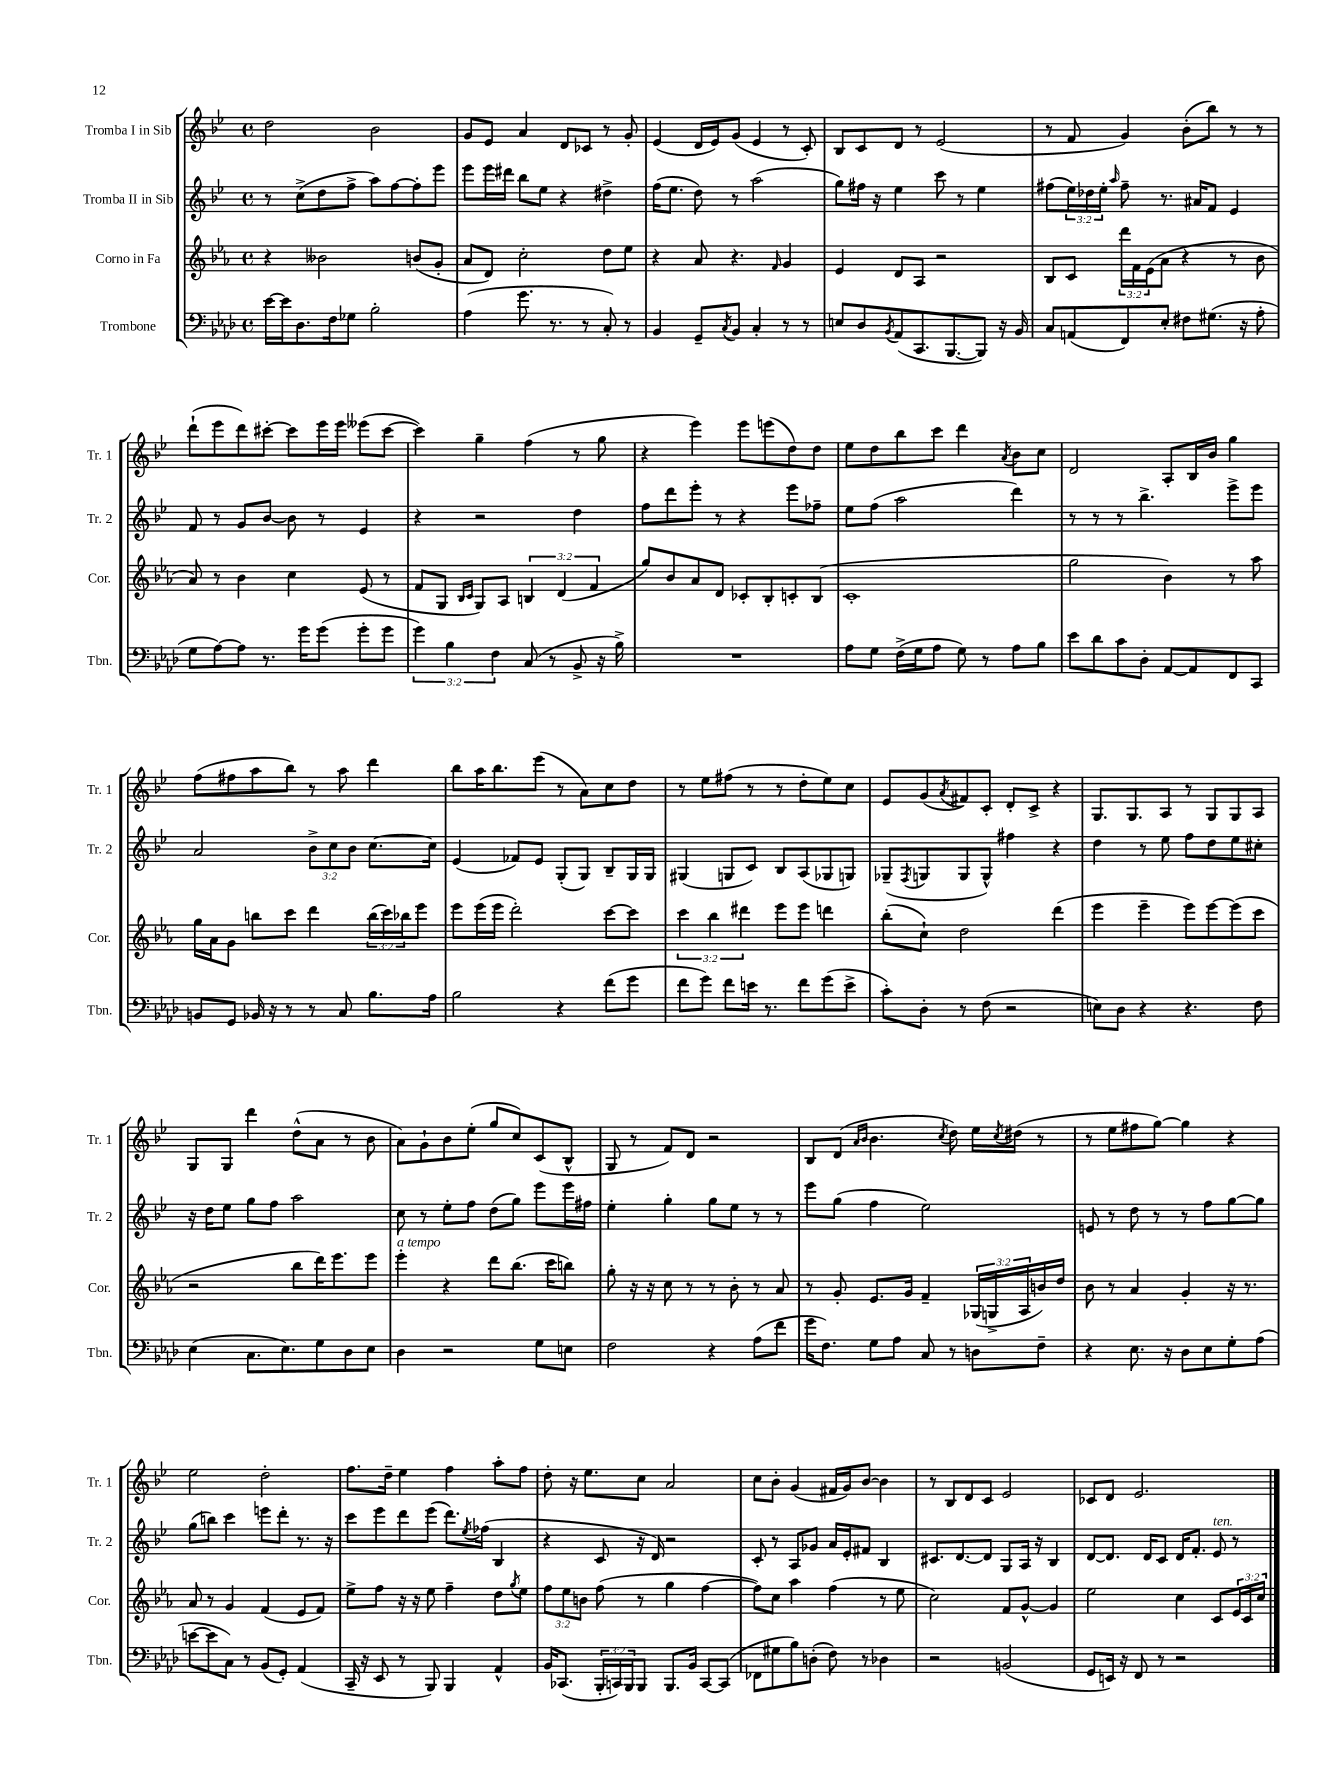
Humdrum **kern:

**kern	**kern	**kern	**kern
*staff4	*staff3	*staff2	*staff1
*clefF4	*clefG2	*clefG2	*clefG2
*k[b-e-a-d-]	*k[b-e-a-]	*k[b-e-]	*k[b-e-]
*M4/4	*M4/4	*M4/4	*M4/4
*met(c)	*met(c)	*met(c)	*met(c)
[16e-	4r	8r	2dd
16e-]	.	.	.
8.D-	.	(8cc^	.
.	2b--	8dd	.
16F	.	.	.
8G-	.	8ff^	.
2B-'	.	8aa)	2b-
.	.	[8ff	.
.	(8b	8ff']	.
.	8g'	8eee-	.
=	=	=	=
(4A-	8a-	8eee-	8g
.	8d)	16eee-	8e-
.	.	16ddd#	.
8.g	2cc'	8bb-	4a
.	.	8ee-	.
8.r	.	.	.
.	.	4r	8d
8r	.	.	8c-
8C')	8dd	4dd#^	8r
8r	8ee-	.	8g'
=	=	=	=
4BB-	4r	(16ff	(4e-
.	.	8.ee-	.
8GG~	8a-	8dd)	16d
.	.	.	16e-)
8qC	.	.	.
8BB-	4.r	8r	(8g
4C'	.	(2aa	4e-
.	16qqf	.	.
8r	4g	.	8r
8r	.	.	8c')
=	=	=	=
8E	4e-	8gg)	8B-
8D-	.	16ff#	8c
.	.	16r	.
8qBB-	.	.	.
(8AA-	8d	4ee-	8d
8.CC	8A-	.	8r
.	2r	8ccc	(2e-
[8.BBB-	.	.	.
.	.	8r	.
8BBB-])	.	4ee-	.
16r	.	.	.
16BB-	.	.	.
=	=	=	=
8C	8B-	(8ff#	8r
(8AA	8c	24ee-)	8f
.	.	24dd-	.
.	.	24ee-'	.
.	.	16qqaa	.
8FF)	24ddd	8ff#~	4g)
.	24f	.	.
.	(24e-	.	.
8E-'	8a-	8.r	.
8F#	4r	.	(8b-'
.	.	16a#	.
(8.G#	.	8f	8bb-)
.	8r	4e-	8r
16r	.	.	.
8A-'	8b-	.	8r
=	=	=	=
8G	8a-)	8f	(8ddd`
[8A-)	8r	8r	8eee-
8A-]	4b-	8g	8ddd)
8.r	.	[8b-	[8ccc#'
.	4cc	8b-]	8ccc#]
16g	.	.	.
(8g	.	8r	16eee-
.	.	.	16eee-
8g'	(8e-	4e-	(8eee--
8g	8r	.	[8ccc#
=	=	=	=
6g)	8f	4r	4ccc#])
.	8G	.	.
6B-	.	.	.
.	16qqB-	.	.
.	16qqc	.	.
.	8G)	2r	4gg~
6F	.	.	.
.	8A-	.	.
(8C	6B	.	(4ff
8r	.	.	.
.	(6d	.	.
8BB-^	.	4dd	8r
.	6f	.	.
16r	.	.	8gg
16B-^)	.	.	.
=	=	=	=
1r	8gg)	8ff	4r
.	8b-	8ddd	.
.	8a-	8eee-'	4eee-)
.	8d	8r	.
.	8c-'	4r	8eee-
.	8B-'	.	(8eee
.	8c'	8eee-	8dd)
.	(8B-	8ff-~	8dd
=	=	=	=
8A-	1c'	8ee-	8ee-
8G	.	(8ff	8dd
(16F^	.	2aa	8bb-
16G	.	.	.
8A-	.	.	8ccc
8G)	.	.	4ddd
8r	.	.	.
.	.	.	8qa
8A-	.	4ddd)	8b-
8B-	.	.	8cc
=	=	=	=
8e-	2gg	8r	2d
8d-	.	8r	.
8c	.	8r	.
8D-'	.	4.bb-^	.
[8AA-	4b-)	.	8A'
8AA-]	.	.	16B-
.	.	.	16b-
8FF	8r	8eee-^	4gg
8CC	8aa-	8eee-	.
=	=	=	=
8BB	16gg	2a	(8ff
.	16a-	.	.
8GG	8g	.	8ff#
16BB-	8bb	.	8aa
16r	.	.	.
8r	8ccc	.	8bb-)
8r	4ddd	12b-^	8r
.	.	12cc	.
8C	.	.	8aa
.	.	12b-	.
8.B-	(24bb	[8.cc	4ddd
.	24ccc)	.	.
.	24bb-	.	.
.	8eee-	.	.
16A-	.	16cc]	.
=	=	=	=
2B-	8eee-	(4e-	8bb-
.	(16eee-	.	16aa
.	16eee-	.	8.bb-
.	2ddd')	8f-)	.
.	.	8e-	(8eee-
4r	.	(8G'	8r
.	.	8G)	8a)
(8f	[8ccc	8B-~	8cc
8g	8ccc]	16G	8dd
.	.	16G	.
=	=	=	=
8f	6ccc	(4G#	8r
8g)	.	.	8ee-
.	6bb-	.	.
8f	.	8G	(8ff#
.	6ddd#	.	.
16e	.	8c)	8r
8.r	.	.	.
.	8eee-	8B-	8r
8f	8eee-	(8A	8dd'
(8g	4ddd	8G-	8ee-)
8e^	.	8G)	8cc
=	=	=	=
8c')	(8bb-'	(8G-~	8e-
.	.	8qF	.
8D-'	8cc`)	8G	(8g
.	.	.	8qa
8r	2dd	8G	8f#)
(8F	.	8G^^)	8c'
2r	.	4ff#	8d'
.	.	.	8c^
.	(4ddd	4r	4r
=	=	=	=
8E)	4eee-	4dd	8.G
8D-	.	.	.
.	.	.	8.G
4r	4eee-~	8r	.
.	.	8ee-	8A
4.r	8eee-)	8ff	8r
.	[8eee-	8dd	8G
.	(8eee-]	8ee-	8G
8F	8ccc	8cc#'	8A
=	=	=	=
(4E-	2r	16r	8G
.	.	16dd	.
.	.	8ee-	8G
8.C	.	8gg	4ddd
.	.	8ff	.
8.E-)	.	.	.
.	8bb-	2aa	(8dd^^
8G	16ddd)	.	8a
.	8.eee-	.	.
8D-	.	.	8r
8E-	8eee-	.	8b-
=	=	=	=
4D-	4eee-'	8cc	8a)
.	.	8r	8g`
2r	4r	8ee-'	8b-
.	.	8ff	(8ee-'
.	8ddd	(8dd	8gg
.	(8.bb-	8gg)	8cc)
8G	.	8eee-	(8c
.	16ccc	.	.
8E	8bb)	16eee-	8B-^^
.	.	16ff#	.
=	=	=	=
2F	8gg'	4ee-'	8G
.	16r	.	8r
.	16r	.	.
.	8cc	4gg'	8f)
.	8r	.	8d
4r	8r	8gg	2r
.	8b-'	8ee-	.
(8A-	8r	8r	.
8f	8a-	8r	.
=	=	=	=
16g	8r	8eee-	8B-
8.F)	.	.	.
.	8g'	(8gg	(8d
.	.	.	16qqa
.	.	.	16qqb-
8G	8.e-	4ff	4.b-
8A-	.	.	.
.	16g	.	.
8C	4f~	2ee-)	.
.	.	.	8qcc
8r	.	.	8dd)
8D	(24G-	.	16ee-
.	24G^	.	.
.	.	.	8qcc
.	.	.	(16dd#
.	24A-	.	.
8F~	16b)	.	8r
.	16dd	.	.
=	=	=	=
4r	8b-	8e	8r
.	8r	8r	8ee-
8.E-	4a-	8dd	8ff#
.	.	8r	[8gg)
16r	.	.	.
8D-	4g'	8r	4gg]
8E-	.	8ff	.
8G'	16r	[8gg	4r
.	8.r	.	.
(8A-	.	8gg]	.
=	=	=	=
[8e	8a-	(8gg	2ee-
8e]	8r	8bb)	.
8C)	4g	4ccc	.
8r	.	.	.
(8BB-	(4f	8eee	2dd'
8GG')	.	8ddd'	.
(4AA-	8e-	8.r	.
.	8f)	.	.
.	.	16r	.
=	=	=	=
16CC~	8ee-^	8ccc	8.ff
16r	.	.	.
8EE-	8ff	8eee-	.
.	.	.	16dd~
8r	16r	8ddd	4ee-
.	16r	.	.
8BBB-)	8ee-	(8eee-	.
4BBB-	4ff~	8.ddd)	4ff
.	.	8qee-	.
.	.	(16ff-	.
4AA-^^	8dd	4B-	8aa'
.	8qgg	.	.
.	8ee-	.	8ff
=	=	=	=
16BB-	12ff	4r	8dd'
(8.CC-	.	.	.
.	12ee-	.	.
.	.	.	16r
.	12b	.	.
.	.	.	8.ee-
24BBB-'	(8ff	8c	.
24CC)	.	.	.
24BBB-	.	.	.
8BBB-	8r	16r	8cc
.	.	16d)	.
8.BBB-	4gg	2r	2a
16BB-	.	.	.
[8CC	[4ff	.	.
(8CC]	.	.	.
=	=	=	=
8FF-	8ff])	8c'	8cc
8G#	8cc	8r	8b-'
8B-)	4aa-	8A	(4g
(8D'	.	8g-	.
8F)	(4ff	16a	16f#
.	.	16e-'	16g)
8r	.	8f#	[8b-
4D-	8r	4B-	4b-]
.	8ee-	.	.
=	=	=	=
2r	2cc)	8.c#	8r
.	.	.	8B-
.	.	[8.d	.
.	.	.	8d
.	.	8d]	8c
(2BB	8f	8G	2e-
.	[8g^^	16A	.
.	.	16r	.
.	4g]	4B-	.
=	=	=	=
8GG	2ee-	[8d	8c-
16EE)	.	8.d]	8d
16r	.	.	.
8FF	.	.	2.e-
.	.	16d	.
8r	.	8c	.
2r	4cc	16d	.
.	.	8.f'	.
.	8c	8e-	.
.	24e-	8r	.
.	24c	.	.
.	24cc	.	.
==	==	==	==
*-	*-	*-	*-
